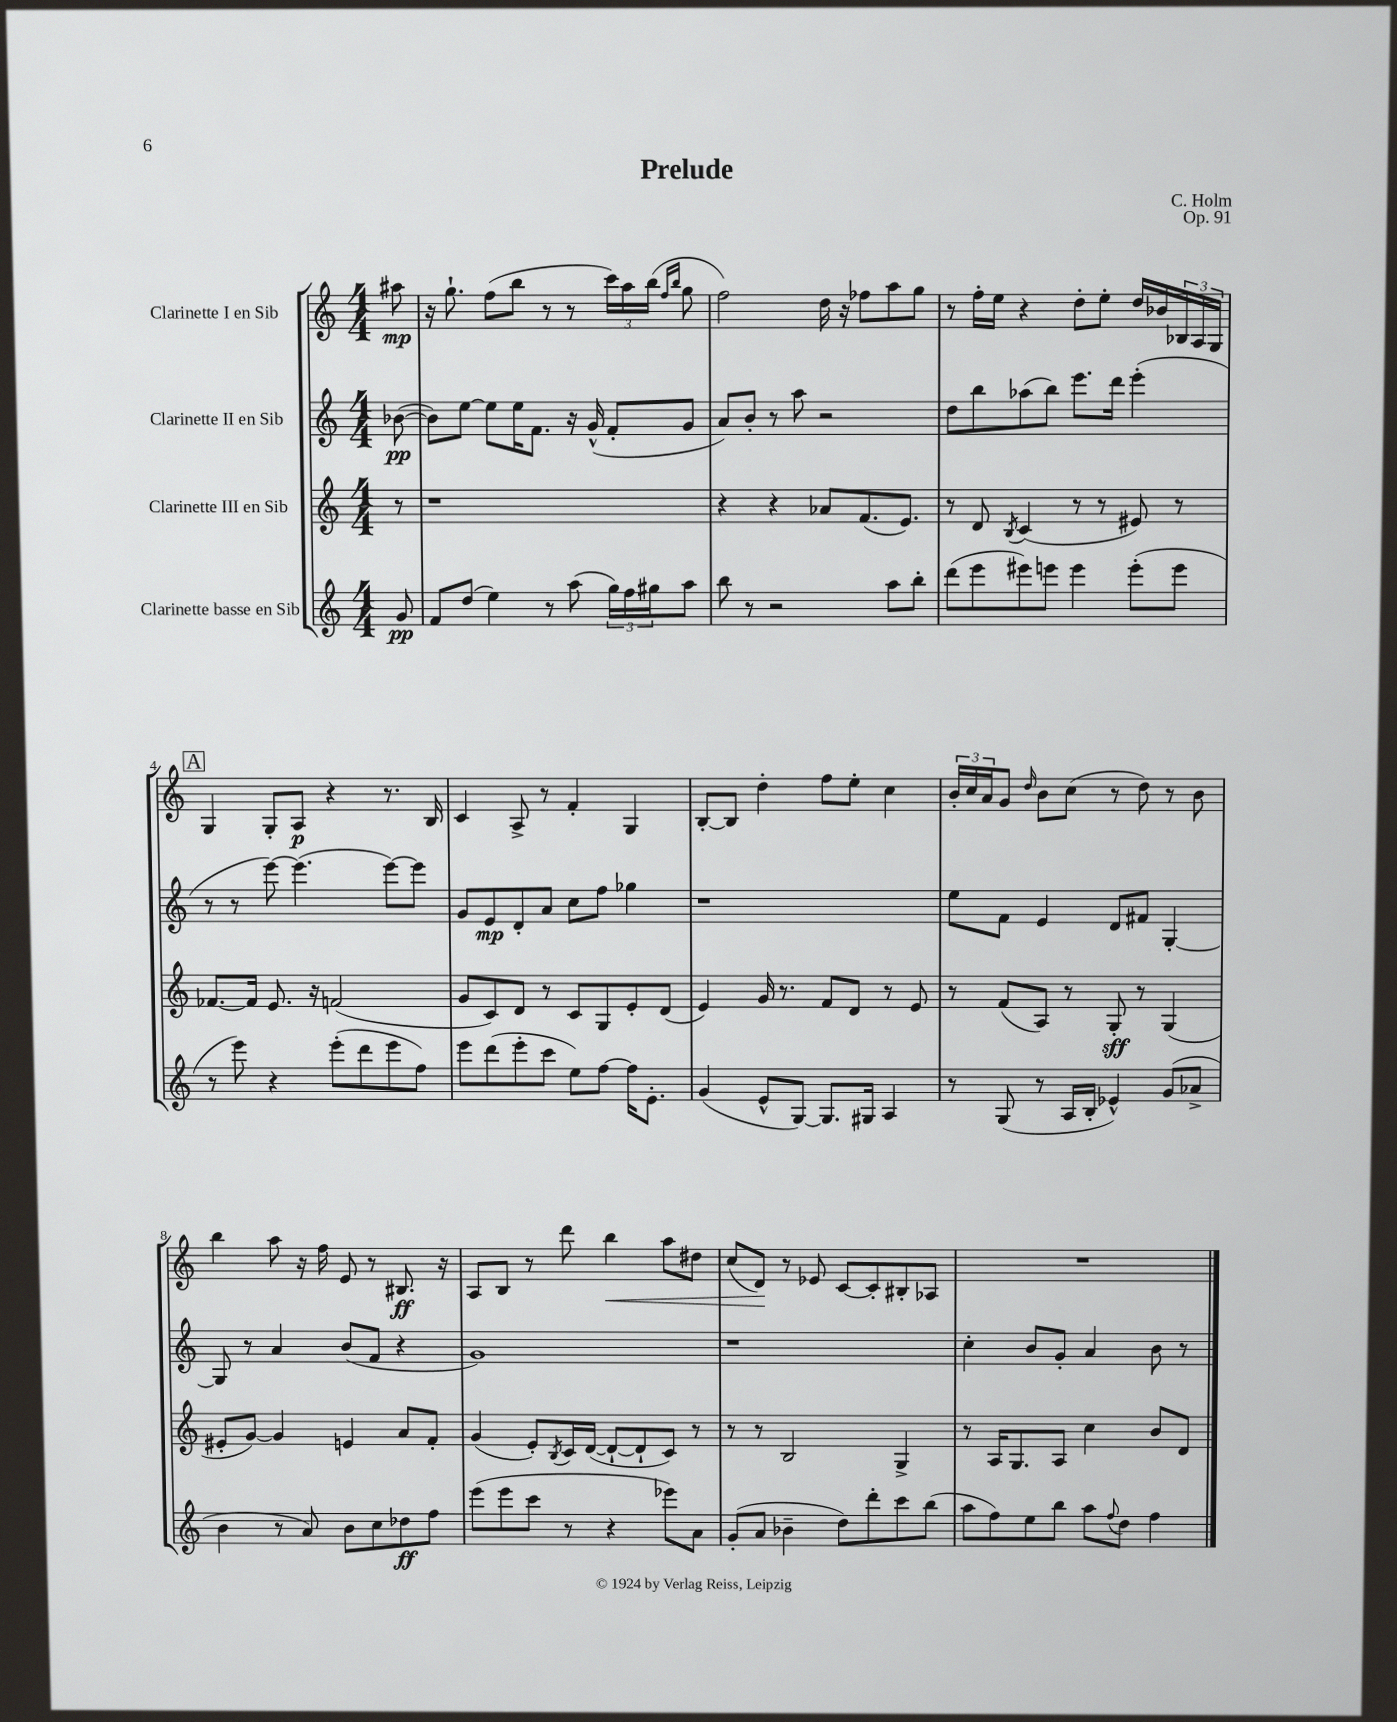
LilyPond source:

\header { title = "Prelude" composer = "C. Holm" opus = "Op. 91" }
<<
\new StaffGroup <<
\new Staff = "s0" \with { instrumentName = "Clarinette I en Sib" } {
    \clef treble \key c \major \numericTimeSignature \time 4/4 \partial 8
    ais''8\mp |
    r16 g''8.-! f''8( b''8 r8 r8 \tuplet 3/2 { c'''16) a''16 b''16( } \grace { f''16 b''16 } g''8 |
    f''2) d''16 r16 fes''8 a''8 g''8 |
    r8 f''16-. e''16 r4 d''8-. e''8-. d''16 bes'16 \tuplet 3/2 { bes16 a16 g16 } |
    \mark \markup { \box "A" } g4 g8-. a8\p r4 r8. b16 |
    c'4 a8-> r8 f'4-. g4 |
    b8~-. b8 d''4-. f''8 e''8-. c''4 |
    \tuplet 3/2 { b'16-. c''16 a'16 } g'8 \grace { d''16 } b'8 c''8( r8 d''8) r8 b'8 |
    b''4 a''8 r16 f''16 e'8 r8 bis8.\ff r16 |
    a8 b8 r8 d'''8 b''4\< a''8 dis''8 |
    c''8( d'8\!) r8 ees'8 c'8~ c'8-. bis8-. aes8 |
    R1 \bar "|." |
}
\new Staff = "s1" \with { instrumentName = "Clarinette II en Sib" } {
    \clef treble \key c \major \numericTimeSignature \time 4/4 \partial 8
    bes'8~\pp( |
    bes'8) e''8~ e''8 e''16 f'8. r16 g'16-^( f'8-. g'8 |
    a'8) b'8-. r8 a''8 r2 |
    d''8 b''8 aes''8( b''8) e'''8. d'''16 e'''4-.( |
    \mark \markup { \box "A" } r8 r8 e'''8~) e'''4.( e'''8~) e'''8 |
    g'8 e'8\mp d'8-. a'8 c''8 f''8 ges''4 |
    r1 |
    e''8 f'8 e'4 d'8 fis'8 g4~-. |
    g8 r8 a'4 b'8( f'8 r4 |
    g'1) |
    r1 |
    c''4-. b'8 g'8-. a'4 b'8 r8 \bar "|." |
}
\new Staff = "s2" \with { instrumentName = "Clarinette III en Sib" } {
    \clef treble \key c \major \numericTimeSignature \time 4/4 \partial 8
    r8 |
    r1 |
    r4 r4 aes'8 f'8.( e'8.) |
    r8 d'8 \acciaccatura { b8 } c'4( r8 r8 eis'8) r8 |
    \mark \markup { \box "A" } fes'8.~ fes'16 e'8. r16 f'2( |
    g'8 c'8) d'8 r8 c'8 g8 e'8-. d'8( |
    e'4) g'16 r8. f'8 d'8 r8 e'8 |
    r8 f'8( a8) r8 g8-.\sff r8 g4( |
    eis'8-. g'8~) g'4 e'4 a'8 f'8-. |
    g'4( e'8-.) \acciaccatura { b8 } c'16 d'16~( d'8~-! d'8-! c'8) r8 |
    r8 r8 b2 g4-> |
    r8 a16 g8. a8 c''4 b'8 d'8 \bar "|." |
}
\new Staff = "s3" \with { instrumentName = "Clarinette basse en Sib" } {
    \clef treble \key c \major \numericTimeSignature \time 4/4 \partial 8
    g'8\pp |
    f'8 d''8( e''4) r8 a''8( \tuplet 3/2 { g''16) f''16 gis''16 } a''8 |
    b''8 r8 r2 a''8 b''8-. |
    d'''8( e'''8 eis'''8) e'''8 e'''4 e'''8-.( e'''8 |
    \mark \markup { \box "A" } r8 e'''8) r4 e'''8-.( d'''8 e'''8 f''8) |
    e'''8 d'''8( e'''8-. c'''8 e''8) f''8~ f''16 e'8.-. |
    g'4( e'8-^ g8~) g8. gis16 a4 |
    r8 g8( r8 a16 b16-. ees'4-^) g'8( aes'8-> |
    b'4 r8 a'8) b'8 c''8 des''8\ff f''8 |
    e'''8( e'''8 c'''8 r8 r4 ees'''8) a'8 |
    g'8-.( a'8 bes'4-- d''8) d'''8-. c'''8 b''8( |
    a''8 f''8) e''8 b''8 a''8 \appoggiatura { f''8 } d''8 f''4 \bar "|." |
}
>>
>>
